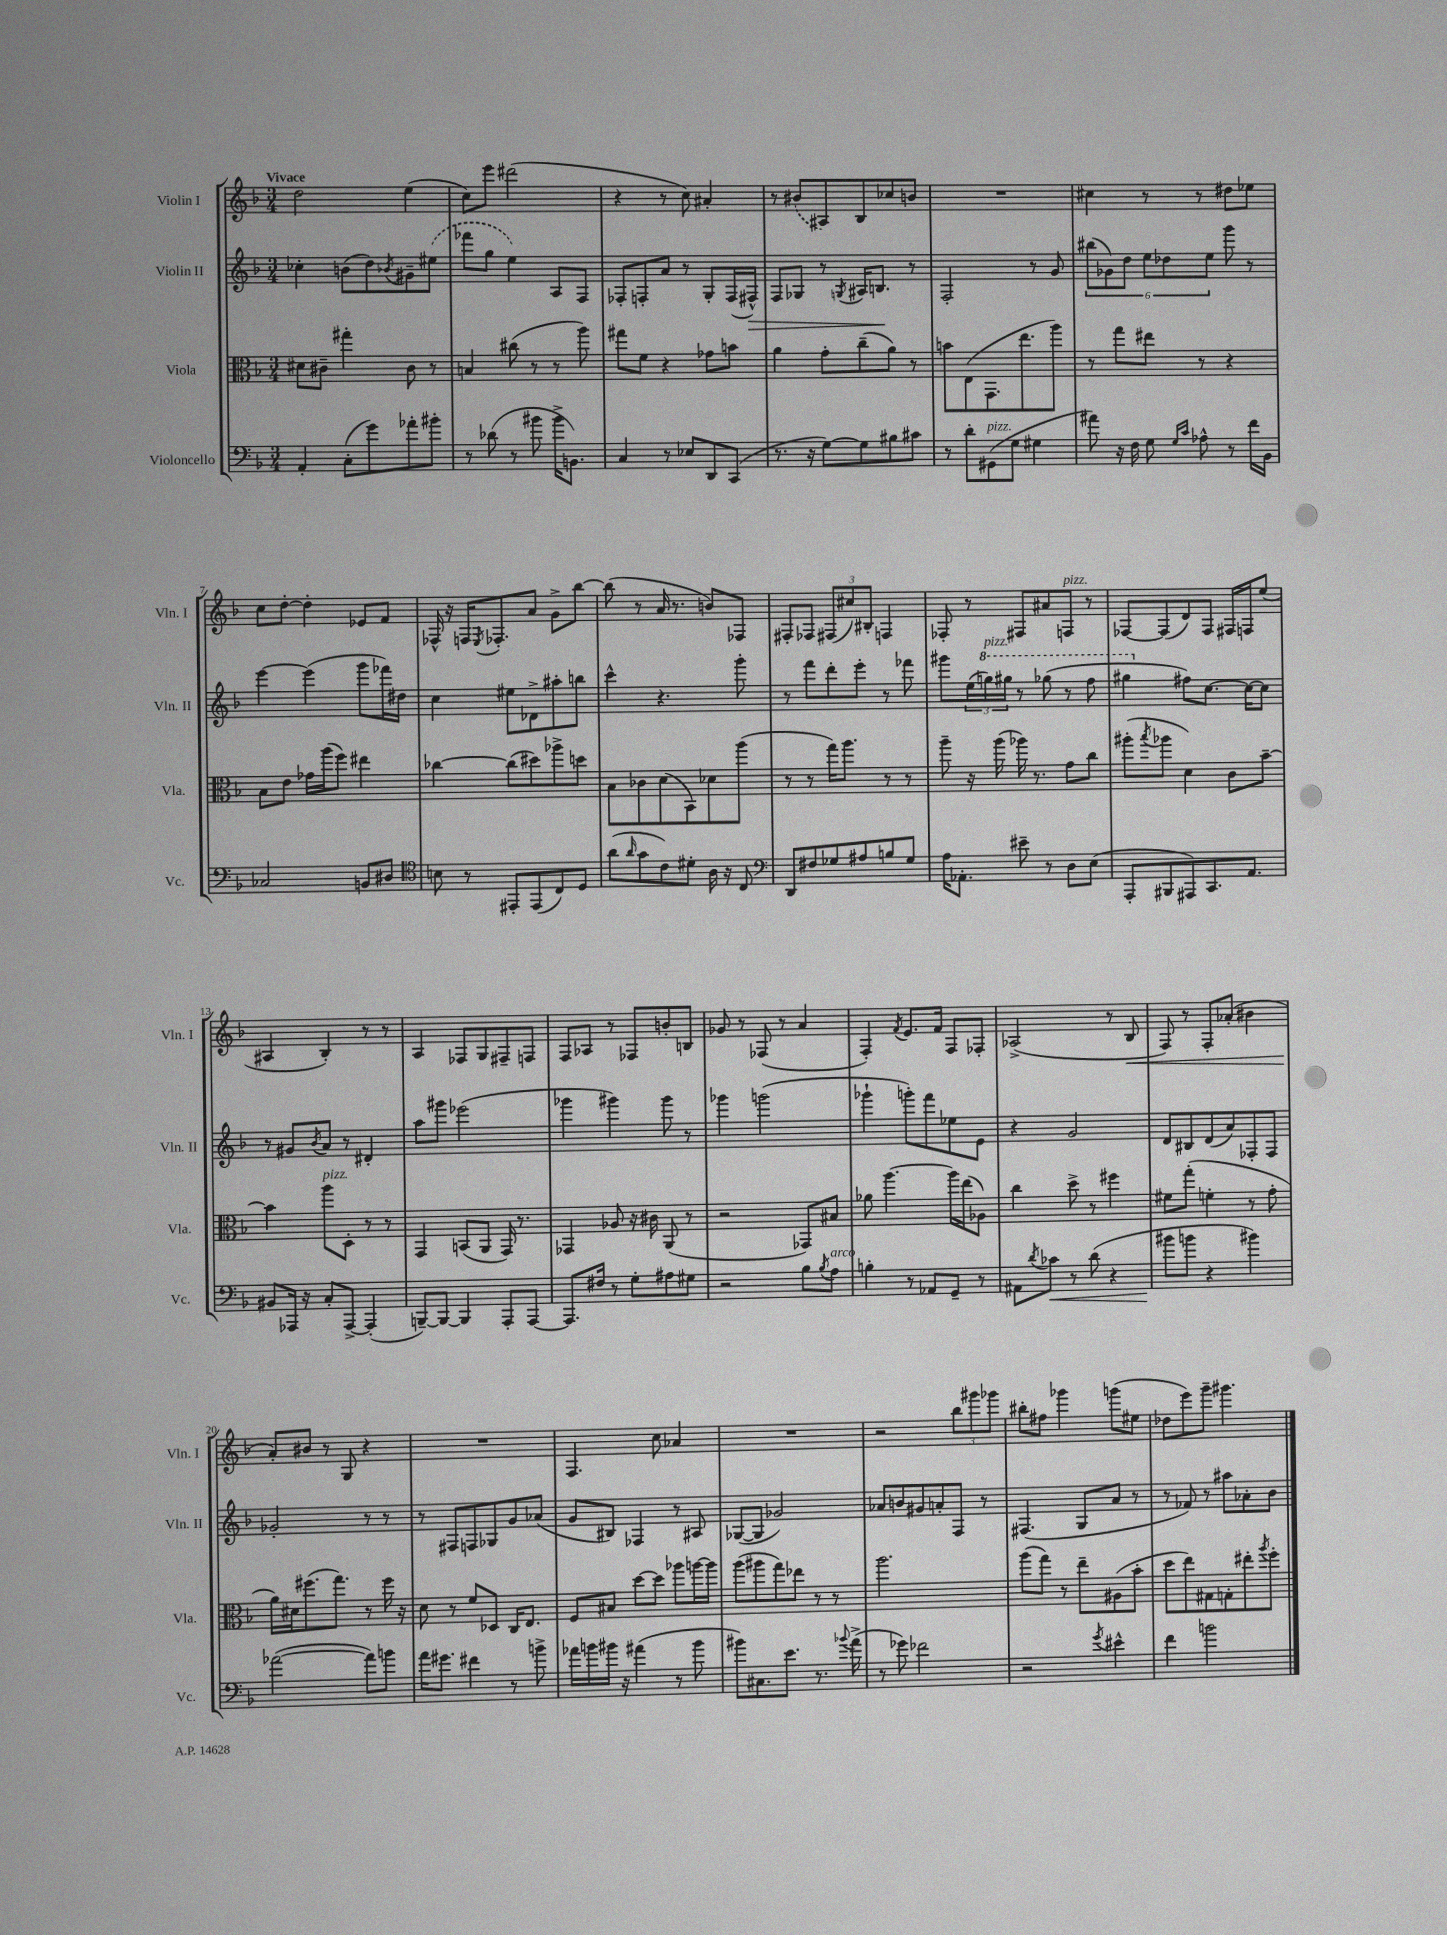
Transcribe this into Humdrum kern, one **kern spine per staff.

**kern	**dynam	**kern	**kern	**dynam	**kern	**dynam
*part4	*part4	*part3	*part2	*part2	*part1	*part1
*staff4	*staff4	*staff3	*staff2	*staff2	*staff1	*staff1
*I"Violoncello	*	*I"Viola	*I"Violin II	*	*I"Violin I	*
*I'Vc.	*	*I'Vla.	*I'Vln. II	*	*I'Vln. I	*
*clefF4	*	*clefC3	*clefG2	*	*clefG2	*
*k[b-]	*	*k[b-]	*k[b-]	*	*k[b-]	*
*M3/4	*	*M3/4	*M3/4	*	*M3/4	*
=1	=1	=1	=1	=1	=1	=1
!	!	!	!	!	!LO:TX:a:B:t=Vivace	!
4AA'/	.	8d#X\L	4cc-X'\	.	2dd\	.
.	.	8c#X~\J	.	.	.	.
(8C'\L	.	4gg#X'\	(8bn\L	.	.	.
8g\)	.	.	8dd\)	.	.	.
.	.	.	8qb-X/	.	.	.
8a-X'\	.	8c#\	8g#X~\	.	(4ee\	.
8b#X'\J	.	8r	(8ee#X\J	.	.	.
=2	=2	=2	=2	=2	=2	=2
8r	.	4Bn/	8fff-X\L	.	8cc\L)	.
(8d-X\	.	.	8gg\J	.	8eee\J	.
8r	.	(8cc#X\	4ee\)	.	(2ddd#X\	.
8b#X\	.	8r	.	.	.	.
16b#^\KL	.	8r	8A/L	.	.	.
8.BBn\J)	.	.	.	.	.	.
.	.	8aa\)	8F/J	.	.	.
=3	=3	=3	=3	=3	=3	=3
4C/	.	8gg#X\L	8F-X'/L	.	4r	.
.	.	8f\J	8Fn'/	.	.	.
8r	.	4r	8a/J	.	8r	.
8E-X/L	.	.	8r	.	8cc\)	.
8DD/	.	8g-X\L	8G'/L	.	4a#X'/	.
(8CC/J	.	8bn\J	(16F/L	.	.	.
!	!	!	!	!LO:HP:b	!	!
.	.	.	16F#X^^/JJ)	>	.	.
=4	=4	=4	=4	=4	=4	=4
8.r	.	4a\	8F/L	.	8r	.
.	.	.	8G-X/J	.	(8b#X/L	.
16r	.	.	.	.	.	.
[8G\L)	.	8g'\L	8r	.	8A#X/)	.
.	.	.	8qGn/	.	.	.
8G\]	.	(8cc~\	16A#X/KL	.	8B-/	.
.	.	.	8.Bn/J	.	.	.
8B#X\	.	8a\J)	.	.	8cc-X/	.
8c#X\J	.	8r	8r	]	8bn/J	.
=5	=5	=5	=5	=5	=5	=5
8r	.	8bn\L	2F'/	.	2.r	.
8d'\L	.	(8E\	.	.	.	.
!LO:TX:a:i:t=pizz.	!	!	!	!	!	!
(8GG#X\	.	8.GG\	.	.	.	.
8G\J	.	.	.	.	.	.
.	.	8.ee\	.	.	.	.
4G#X\	.	.	8r	.	.	.
.	.	8aa\J)	8g/	.	.	.
=6	=6	=6	=6	=6	=6	=6
8a#X\)	.	8r	(12bb#X\L	.	4cc#X\	.
.	.	.	12g-X\)	.	.	.
16r	.	8gg\L	.	.	.	.
.	.	.	12dd\J	.	.	.
16F\	.	.	.	.	.	.
8G\	.	8ee#X\J	12ee\L	.	8r	.
.	.	.	12dd-X\	.	.	.
16qqG/LL	.	.	.	.	.	.
16qqc/JJ	.	.	.	.	.	.
8A-X^^\	.	8r	.	.	8r	.
.	.	.	12ee\J	.	.	.
8r	.	4r	8ggg\	.	8dd#X\L	.
16f\LL	.	.	8r	.	8ee-X\J	.
16BB-\JJ	.	.	.	.	.	.
!!LO:LB:g=z
=7	=7	=7	=7	=7	=7	=7
2C-X/	.	8B-\L	[4eee\	.	8cc\L	.
.	.	8e\J	.	.	[8dd'\J	.
.	.	16g-X\LL	(4eee\]	.	4dd'\]	.
.	.	(16aa\J	.	.	.	.
.	.	8ff\J)	.	.	.	.
8BBn/L	.	4ee#X\	8ggg\L	.	8e-X/L	.
8D#X/J	.	.	16fff-X\L)	.	8f/J	.
.	.	.	16dd#X\JJ	.	.	.
=8	=8	=8	=8	=8	=8	=8
*clefC4	*	*	*	*	*	*
8Bn\	.	[4cc-X\	4cc\	.	16F-X^^/	.
.	.	.	.	.	16r	.
8r	.	.	.	.	16Fn/KL	.
.	.	.	.	.	8qE/	.
.	.	.	.	.	8.F-X'/	.
8EE#X'/L	.	(8cc-\L]	8ee#X\L	.	.	.
(8EE#/	.	8dd#X\)	8d-X^\	.	8a/J	.
8C/)	.	8aa-X^\	8aa#X'\	.	8g^\L	.
8D/J	.	8ddn\J	8bbn\J	.	[8bb-\J	.
=9	=9	=9	=9	=9	=9	=9
(8a\L	.	8B-\L	4ccc^^\	.	(8bb-\]	.
16qqa/	.	.	.	.	.	.
8g\	.	8c-X\	.	.	8r	.
8c\)	.	(8d\	4.r	.	16a/	.
.	.	.	.	.	8.r	.
8d#X'\J	.	8BB-\)	.	.	.	.
16A\	.	8d-X\	.	.	8bn/L)	.
16r	.	.	.	.	.	.
8C/	.	(8aa\J	8ggg'\	.	8F-X/J	.
=10	=10	=10	=10	=10	=10	=10
*clefF4	*	*	*	*	*	*
8DD/L	.	8r	8r	.	8F#X'/L	.
8F#X/	.	8r	8fff\L	.	8F-X/J	.
8G-X/	.	16gg\KL)	8ddd'\	.	(12F#X/L	.
.	.	8.aa\J	.	.	.	.
.	.	.	.	.	12cc#X/)	.
8A#X/	.	.	8eee'\J	.	.	.
.	.	.	.	.	12B#X'/J	.
8Bn/	.	8r	8r	.	4Fn/	.
8G-/J	.	8r	8fff-X\	.	.	.
=11	=11	=11	=11	=11	=11	=11
16A\KL	.	8aa~\	8ggg#X\L	.	8F-X'/	.
8.AA-X'\J	.	.	.	.	.	.
.	.	16r	(24ee\L	.	8r	.
*	*	*	*8va	*	*	*
!	!	!	!LO:TX:a:i:t=pizz.	!	!	!
.	.	.	24gggn\)	.	.	.
.	.	(16aa\	.	.	.	.
.	.	.	24ggg#X\JJ	.	.	.
8e#X~\	.	16aa-X\)	8r	.	8F#X/L	.
.	.	8.r	.	.	.	.
8r	.	.	(8ggg-X\	.	8a#X/	.
!	!	!	!	!	!LO:TX:a:i:t=pizz.	!
8D\L	.	8g\L	8r	.	8Fn/J	.
(8E\J	.	8cc\J	8fff\	.	8r	.
=12	=12	=12	=12	=12	=12	=12
8AAA'/L	.	(8aa#X'\L	4ggg#X\	.	[8F-X/L	.
.	.	8qbb-/	.	.	.	.
8BBB#X/	.	8aa-X\J	.	.	(8F-/]	.
*	*	*	*X8va	*	*	*
8AAA#X/)	.	4d\)	8ff#X\L)	.	8d/)	.
8.CC/	.	.	[8.cc\J	.	8F-/J	.
.	.	8c\L	.	.	16F#X/LL	.
8.AA/J	.	.	16cc\KL_	.	16Fn/J	.
.	.	[8b-~\J	8cc\J]	.	(8ee/J	.
!!LO:LB:g=z
=13	=13	=13	=13	=13	=13	=13
8BB#X/L	.	4b-\]	8r	.	4A#X/	.
16AAA-X/Jk	.	.	8g#X/L	.	.	.
16r	.	.	.	.	.	.
.	.	.	8qb-/	.	.	.
!	!	!LO:TX:a:i:t=pizz.	!	!	!	!
8C'/L	.	8aa\L	8a/J	.	4B-'/)	.
[8AAA-^/J	.	8D'\J	8r	.	.	.
(4AAA-'/]	.	8r	4d#X'/	.	8r	.
.	.	8r	.	.	8r	.
=14	=14	=14	=14	=14	=14	=14
[8BBBn~/L)	.	4GG/	8aa\L	.	4A/	.
8BBB/J_	.	.	8ggg#X\J	.	.	.
4BBB/]	.	(8BBn/L	(2eee-X\	.	8F-X/L	.
.	.	8AA/J	.	.	8G/	.
8AAA'/L	.	16GG/)	.	.	8F#X~/	.
.	.	8.r	.	.	.	.
[8AAA/J	.	.	.	.	8Fn/J	.
=15	=15	=15	=15	=15	=15	=15
8.AAA/L]	.	4GG-X/	4ggg-X\	.	8F/L	.
.	.	.	.	.	8A-X/J	.
16F#X/Jk	.	.	.	.	.	.
8r	.	8A-X/	4ggg#X\)	.	8r	.
8G'\L	.	16r	.	.	8F-X/L	.
.	.	16c#X\	.	.	.	.
8A#X\	.	(8AA/	8ggg#\	.	8bn'/	.
8G#X\J	.	8r	8r	.	8Bn/J	.
=16	=16	=16	=16	=16	=16	=16
2r	.	2r	4ggg-X\	.	8g-X/	.
.	.	.	.	.	8r	.
.	.	.	(2gggn\	.	(8F-X/	.
.	.	.	.	.	8r	.
8B-\L	.	8GG-X/L)	.	.	4a/	.
8qB-/	.	.	.	.	.	.
!LO:TX:a:i:t=arco	!	!	!	!	!	!
8A\J	.	8B#X/J	.	.	.	.
=17	=17	=17	=17	=17	=17	=17
4Bn'\	.	8a-X\	4ggg-X`\	.	4F'/)	.
.	.	[4.aa\	.	.	.	.
.	.	.	.	.	8qf/	.
8r	.	.	8gggn'\L)	.	8.e/L	.
8AA-X/L	.	.	8fff\	.	.	.
.	.	.	.	.	16f/Jk	.
8GG~/J	.	16aa\LL]	8ee-X\	.	8F/L	.
.	.	(16ee\J	.	.	.	.
8r	.	8A-X\J)	8e\J	.	8F-X'/J	.
=18	=18	=18	=18	=18	=18	=18
8AA#X\L	.	4cc\	4r	.	(2A-X^/	.
8qd/	.	.	.	.	.	.
!	!LO:HP:b	!	!	!	!	!
8c-X\J	<	.	.	.	.	.
8r	.	8dd^\	2g/	.	.	.
(8d\	.	8r	.	.	.	.
4r	.	4ff#X\	.	.	8r	.
!	!	!	!	!	!	!LO:HP:b
.	.	.	.	.	8B-/	<
=19	=19	=19	=19	=19	=19	=19
8b#X\L	.	8f#X\L	8d/L	.	8F/)	.
8bn\J	[	(8gg'\J	8B#X/	.	8r	.
4r	.	4fn'\	(8d/	.	8F'/L	.
.	.	.	8a/)	.	(8a-X'/J	.
4b#X\)	.	8r	8F-X'/	.	4b#X\	.
.	.	8g'\	8F-/J	.	.	.
!!LO:LB:g=z
=20	=20	=20	=20	=20	=20	=20
([2a-X\	.	16a\LL)	2g-X'/	.	8a'/L)	.
.	.	16d#X\J	.	.	.	.
.	.	(8.ff#X\	.	.	8b#X/J	[
.	.	.	.	.	8r	.
.	.	8.gg\J)	.	.	.	.
.	.	.	.	.	8G/	.
8a-\L])	.	8r	8r	.	4r	.
8bn\J	.	16ff#\	8r	.	.	.
.	.	16r	.	.	.	.
=21	=21	=21	=21	=21	=21	=21
16a\KL	.	8d\	8r	.	2.r	.
8.g#X\J	.	.	.	.	.	.
.	.	8r	8F#X/L	.	.	.
4f#X\	.	8f/L	8Fn/	.	.	.
.	.	8D-X/J	8G-X/	.	.	.
8r	.	16C/KL	8g/	.	.	.
.	.	8.E/J	.	.	.	.
8bn^\	.	.	(8a-X/J	.	.	.
=22	=22	=22	=22	=22	=22	=22
16a-X\LL	.	8F/L	8g/L	.	4.F/	.
16bn\	.	.	.	.	.	.
16b#X\JJ	.	8B#X/J	8B#X/J)	.	.	.
16r	.	.	.	.	.	.
(4a#X\	.	[8dd\L	4F-X/	.	.	.
.	.	8dd\J]	.	.	8cc\	.
8r	.	8aa-X\L	8r	.	4a-X/	.
8b#\	.	[16aan\L	8A#X/	.	.	.
.	.	16aa\JJ]	.	.	.	.
=23	=23	=23	=23	=23	=23	=23
8b#X\L)	.	(8aa\L	([8G-X/L	.	2.r	.
8.C#X\	.	8aa#X\	8G-/J]	.	.	.
.	.	8gg\)	2g-X/)	.	.	.
8.e\J	.	.	.	.	.	.
.	.	8ee-X\J	.	.	.	.
8.r	.	8r	.	.	.	.
.	.	8r	.	.	.	.
8qqb-X/	.	.	.	.	.	.
(16a^\	.	.	.	.	.	.
=24	=24	=24	=24	=24	=24	=24
8r	.	2.aa\	8a-X/L	.	2r	.
8g-X\)	.	.	8bn/	.	.	.
2f-X\	.	.	8g#X/	.	.	.
.	.	.	8an'/	.	.	.
.	.	.	8F/J	.	12bb-\L	.
.	.	.	.	.	12ggg#X\	.
.	.	.	8r	.	.	.
.	.	.	.	.	12ggg-X\J	.
=25	=25	=25	=25	=25	=25	=25
2r	.	(8aa\L	(4.F#X/	.	8bb#X'\L	.
.	.	8gg\J)	.	.	8ff#X\J	.
.	.	8r	.	.	4ggg-X\	.
.	.	8ee~\L	8G/L	.	.	.
8qg/	.	.	.	.	.	.
4e#X^^\	.	(8A#X\	8a/J	.	(8gggn\L	.
.	.	8b-'\J	8r	.	8ee#X\J	.
=26	=26	=26	=26	=26	=26	=26
4f\	.	8dd\L	8r	.	8dd-X\L	.
.	.	8ee\)	8f-X/)	.	8eee\)	.
2bn\	.	8G#X\	8r	.	8ggg~\J	.
.	.	8Gn'\	8aa#X\L	.	4.ggg#X\	.
.	.	8ee#X'\	8a-X'\	.	.	.
.	.	8qaa/	.	.	.	.
.	.	8ff'\J	8b-\J	.	.	.
==	==	==	==	==	==	==
*-	*-	*-	*-	*-	*-	*-
